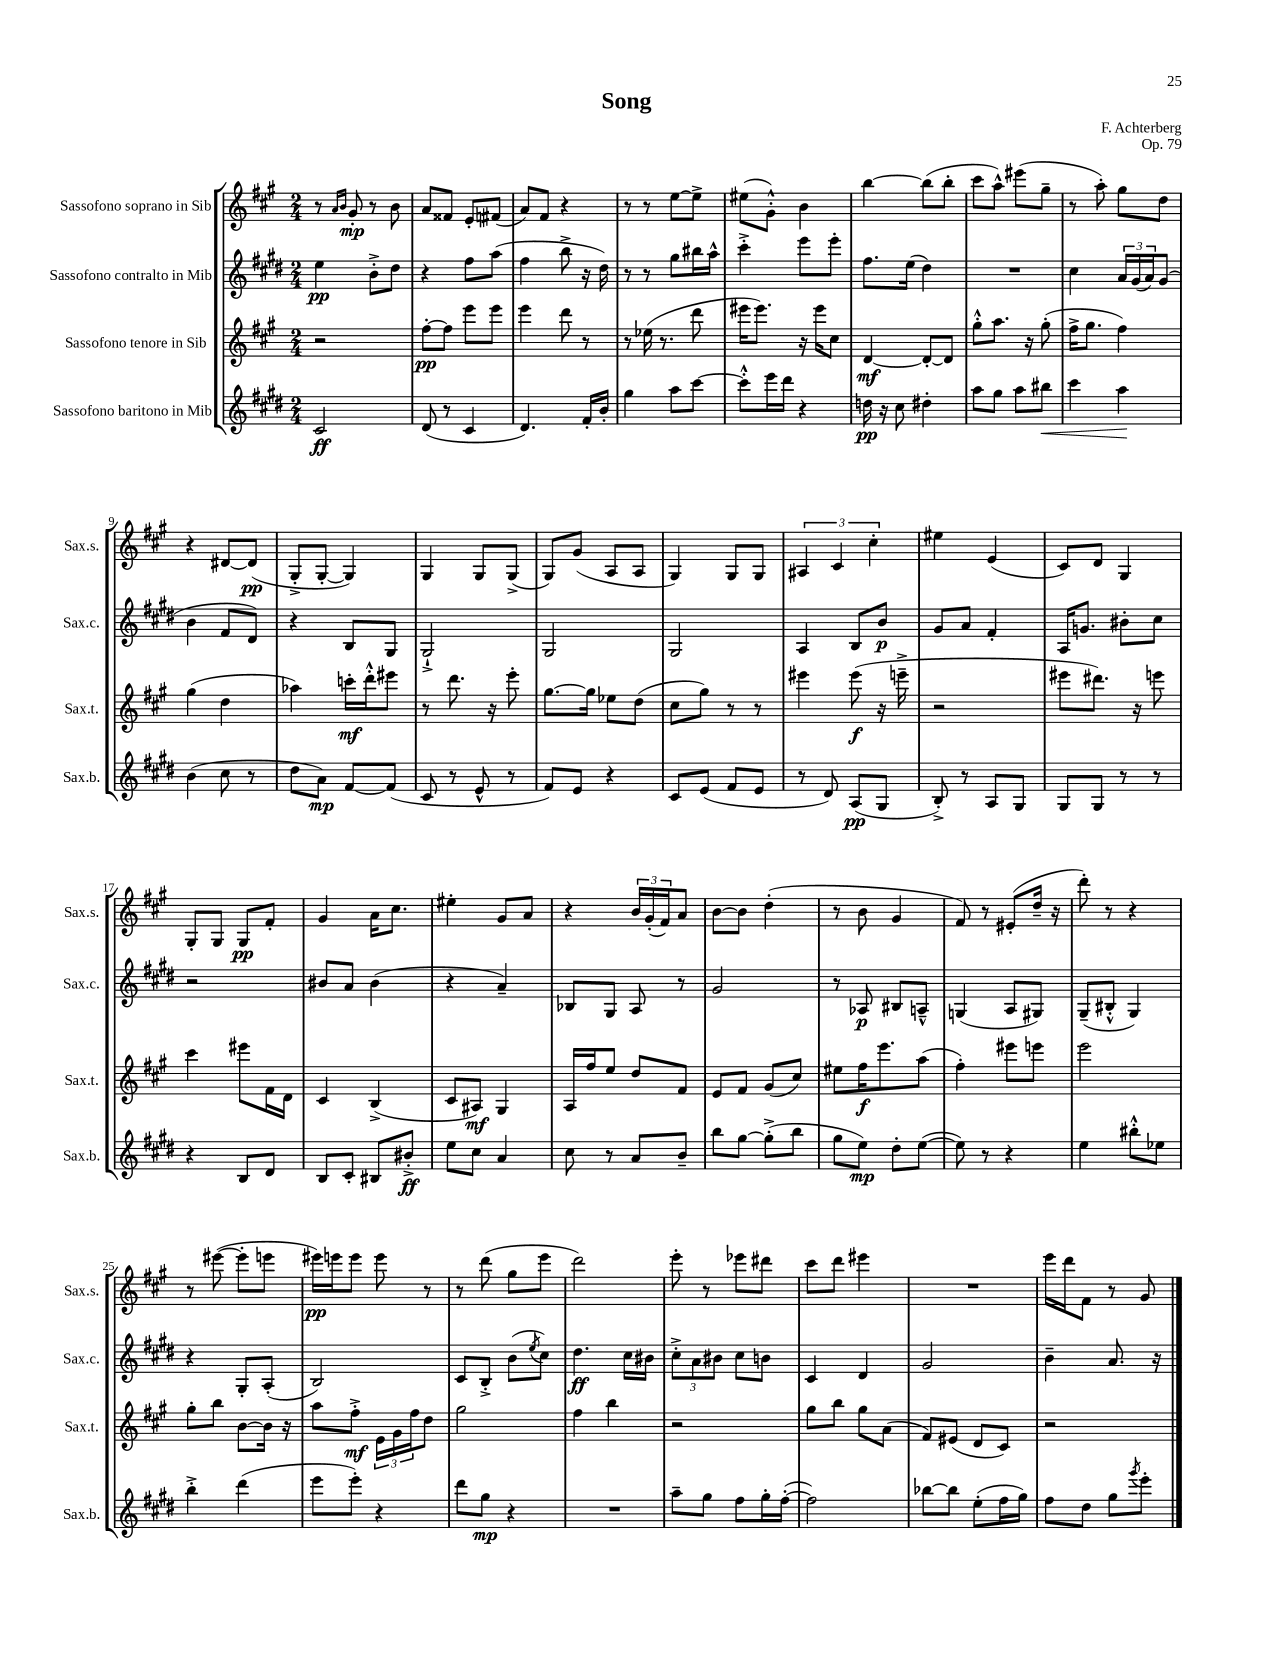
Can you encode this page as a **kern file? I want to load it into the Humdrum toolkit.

**kern	**kern	**kern	**kern
*staff4	*staff3	*staff2	*staff1
*clefG2	*clefG2	*clefG2	*clefG2
*k[f#c#g#d#]	*k[f#c#g#]	*k[f#c#g#d#]	*k[f#c#g#]
*M2/4	*M2/4	*M2/4	*M2/4
2c#	2r	4ee	8r
.	.	.	16qqa
.	.	.	16qqb
.	.	.	8g#'
.	.	8b'^	8r
.	.	8dd#	8b
=	=	=	=
(8d#	[8ff#'	4r	8a
8r	8ff#]	.	8f##
4c#	8eee	8ff#	8e'
.	8eee	(8aa	(8f#
=	=	=	=
4.d#)	4eee	4ff#	8a)
.	.	.	8f#
.	8ddd	8bb^	4r
16f#'	8r	16r	.
16b'	.	16dd#)	.
=	=	=	=
4gg#	8r	8r	8r
.	(16ee-	8r	8r
.	8.r	.	.
8aa	.	8gg#	[8ee
[8ccc#	8ddd	16bb#	8ee^]
.	.	16aa^^	.
=	=	=	=
8ccc#'^^]	16eee#	4ccc#'^	(8ee#
.	8.eee#)	.	.
16eee	.	.	8g#'^^)
16ddd#	.	.	.
4r	16r	8eee	4b
.	16eee#	.	.
.	8cc#	8eee'	.
=	=	=	=
16dd	[4d	8.ff#	[4bb
16r	.	.	.
8cc#	.	.	.
.	.	(16ee	.
4dd#'	8d'_	4dd#)	(8bb]
.	8d]	.	8bb'
=	=	=	=
8aa	8gg#'^^	2r	8ccc#
8gg#	8.aa	.	8aa^^)
8aa	.	.	(8eee#
.	16r	.	.
8bb#	(8gg#'	.	8gg#~
=	=	=	=
4ccc#	16ff#^	4cc#	8r
.	8.gg#	.	.
.	.	.	8aa')
4aa	4ff#)	24a	8gg#
.	.	(24g#	.
.	.	24a)	.
.	.	(8g#	8dd
=	=	=	=
(4b	(4gg#	4b	4r
8cc#	4dd	8f#	[8d#
8r	.	8d#)	(8d#]
=	=	=	=
8dd#	4aa-)	4r	8G#'^
8a)	.	.	[8G#'
[8f#	16ccc'	8B	4G#])
.	16ddd'^^	.	.
(8f#]	8eee#	8G#	.
=	=	=	=
8c#	8r	2G#`^	4G#
8r	8.ddd	.	.
8e^^	.	.	8G#
.	16r	.	.
8r	8eee'	.	(8G#^
=	=	=	=
8f#)	[8.gg#	2G#	8G#)
8e	.	.	(8g#
.	16gg#]	.	.
4r	8ee-	.	8A
.	(8dd	.	8A
=	=	=	=
8c#	8cc#	2G#	4G#)
(8e	8gg#)	.	.
8f#	8r	.	8G#
8e	8r	.	8G#
=	=	=	=
8r	4eee#	4A	6A#
8d#)	.	.	.
.	.	.	6c#
(8A	(8eee#	8B	.
.	.	.	6cc#'
8G#	16r	8b	.
.	16eee~^	.	.
=	=	=	=
8B'^)	2r	8g#	4ee#
8r	.	8a	.
8A	.	4f#'	(4e
8G#	.	.	.
=	=	=	=
8G#	8eee#	16A	8c#)
.	.	8.g	.
8G#	8.ddd#)	.	8d
8r	.	8b#'	4G#
.	16r	.	.
8r	8eee	8cc#	.
=	=	=	=
4r	4ccc#	2r	8G#'
.	.	.	8G#
8B	8eee#	.	8G#
8d#	16f#	.	8f#'
.	16d	.	.
=	=	=	=
8B	4c#	8b#	4g#
8c#'	.	8a	.
8B#	(4B^	(4b#	16a
.	.	.	8.cc#
8b#'^	.	.	.
=	=	=	=
8ee	8c#	4r	4ee#'
8cc#	8A#)	.	.
4a	4G#	4a~)	8g#
.	.	.	8a
=	=	=	=
8cc#	16A	8B-	4r
.	16ff#	.	.
8r	8ee	8G#	.
8a	8dd	8A	24b
.	.	.	(24g#'
.	.	.	24f#)
8b~	8f#	8r	8a
=	=	=	=
8bb	8e	2g#	[8b
[8gg#	8f#	.	8b]
(8gg#'^]	(8g#	.	(4dd'
8bb	8cc#)	.	.
=	=	=	=
8gg#	8ee#	8r	8r
8ee)	16ff#	8A-	8b
.	8.eee	.	.
8dd#'	.	8B#	4g#
([8ee	(8aa	8A~^^	.
=	=	=	=
8ee])	4ff#')	(4G	8f#)
8r	.	.	8r
4r	8eee#	8A	(8e#'
.	8eee	8G#)	16dd~
.	.	.	16r
=	=	=	=
4ee	2eee	(8G#~	8ddd')
.	.	8B#'^^	8r
8bb#'^^	.	4G#)	4r
8ee-	.	.	.
=	=	=	=
4bb'^	8gg#'	4r	8r
.	8bb	.	([8eee#
(4ddd#	[8b	8G#'	8eee#']
.	16b]	(8A'	8eee
.	16r	.	.
=	=	=	=
8eee	8aa	2B)	16eee#)
.	.	.	16eee
8eee')	8ff#'^	.	8eee
4r	24e	.	8eee
.	24g#	.	.
.	24ff#	.	.
.	8dd	.	8r
=	=	=	=
8ddd#	2gg#	8c#	8r
8gg#	.	8B'^	(8ddd
4r	.	(8b	8gg#
.	.	8qee	.
.	.	8cc#)	8eee
=	=	=	=
2r	4ff#	4.dd#	2ddd)
.	4bb	.	.
.	.	16cc#	.
.	.	16b#	.
=	=	=	=
8aa~	2r	12cc#'^	8eee'
.	.	12a	.
8gg#	.	.	8r
.	.	12b#	.
8ff#	.	8cc#	8eee-
16gg#'	.	8b	8ddd#
([16ff#'	.	.	.
=	=	=	=
2ff#])	8gg#	4c#	8ccc#
.	8bb	.	8ddd
.	8gg#	4d#	4eee#
.	(8a	.	.
=	=	=	=
[8bb-	8f#)	2g#	2r
8bb-]	(8e#	.	.
(8ee'	8d	.	.
16ff#	8c#)	.	.
16gg#)	.	.	.
=	=	=	=
8ff#	2r	4b~	16eee
.	.	.	16ddd
8dd#	.	.	8f#
8gg#	.	8.a	8r
8qggg#	.	.	.
8eee'	.	.	8g#
.	.	16r	.
==	==	==	==
*-	*-	*-	*-
